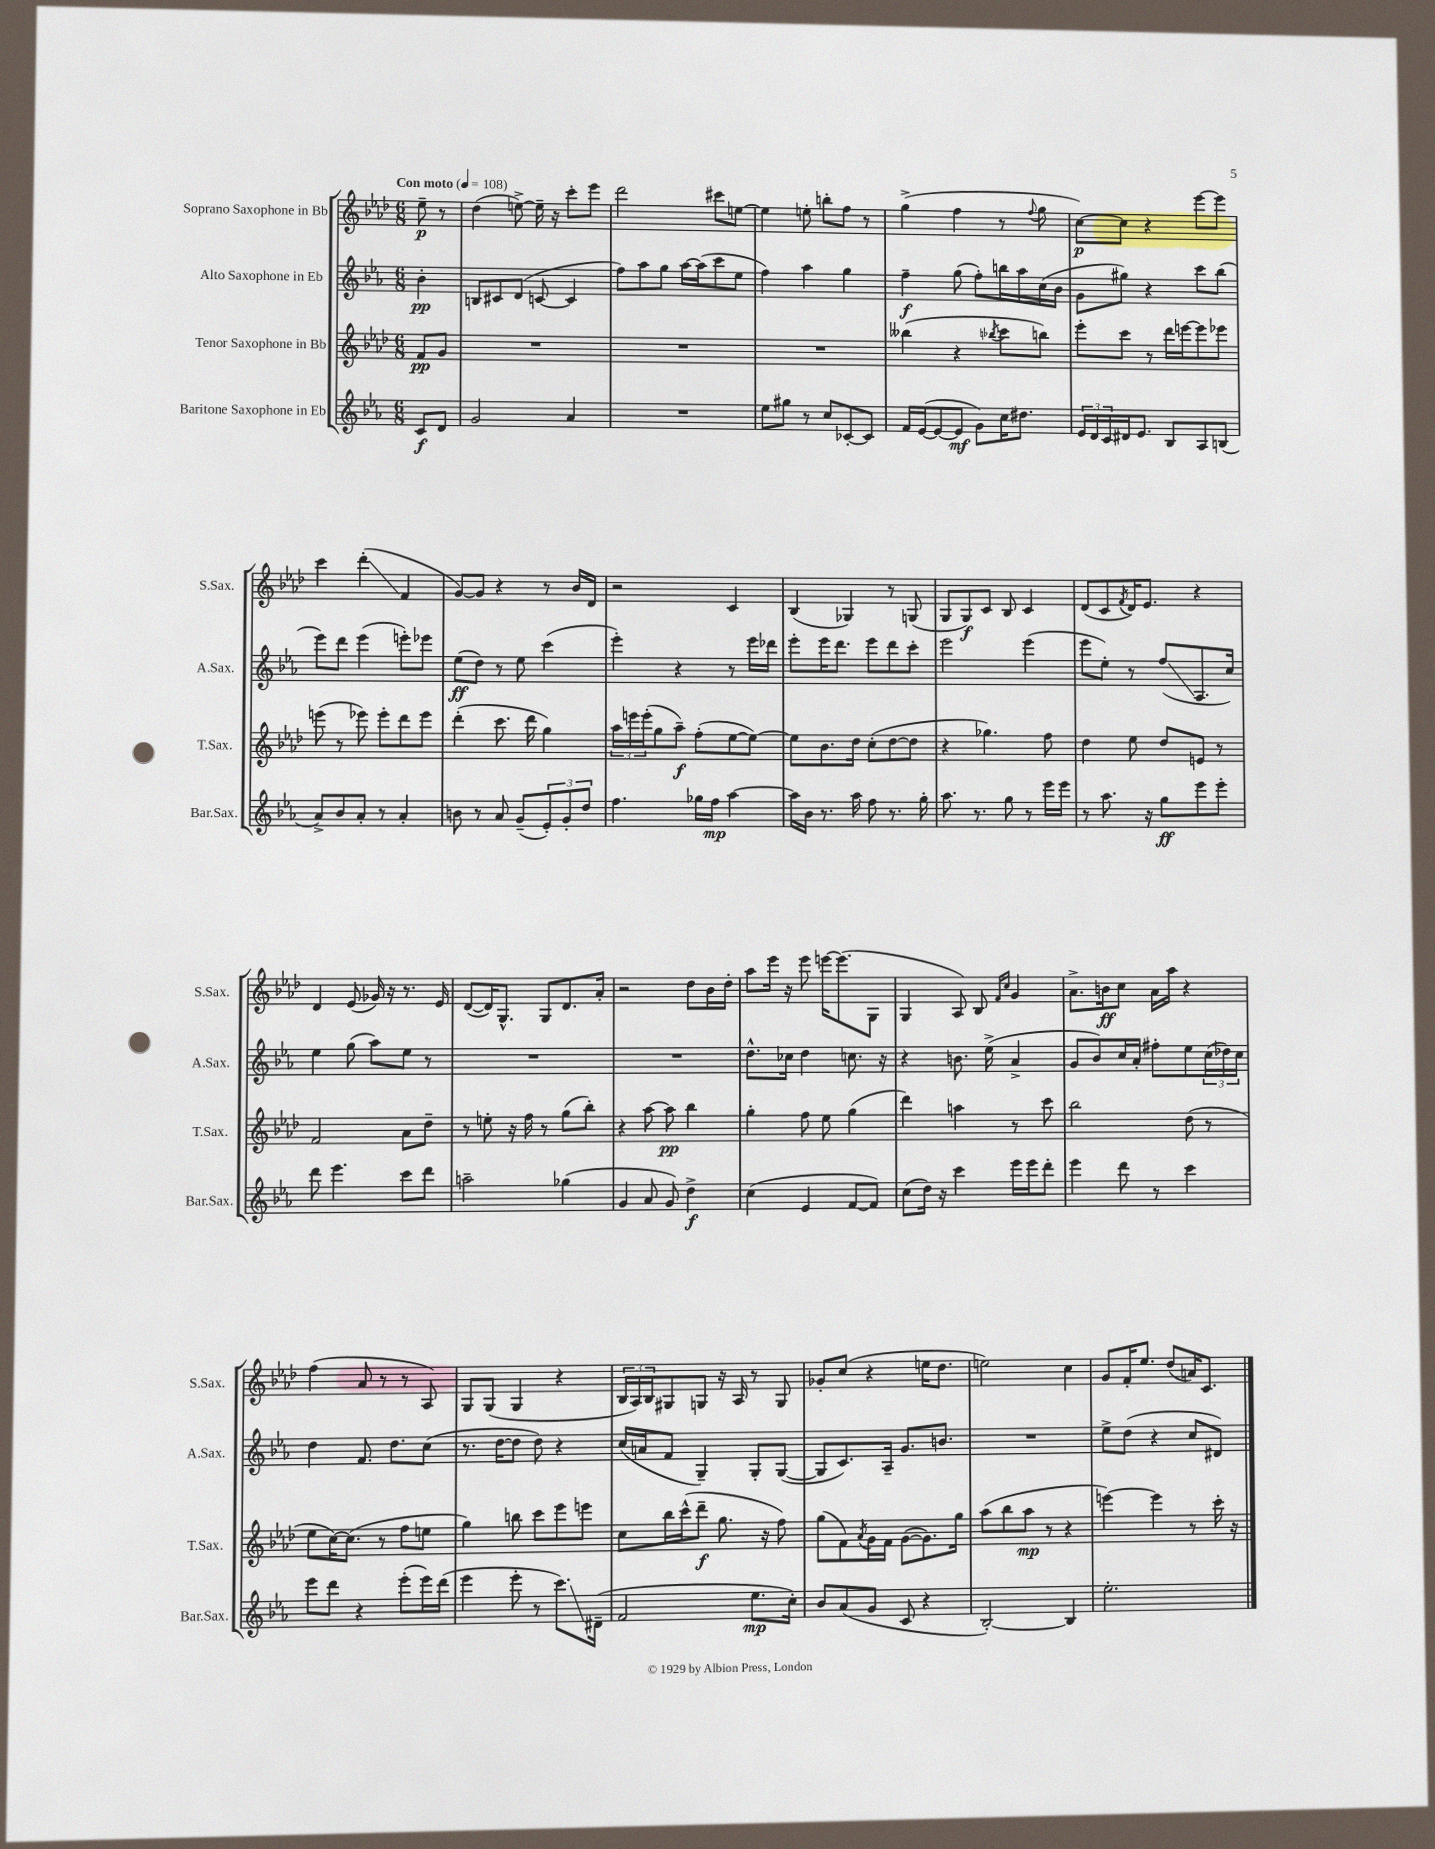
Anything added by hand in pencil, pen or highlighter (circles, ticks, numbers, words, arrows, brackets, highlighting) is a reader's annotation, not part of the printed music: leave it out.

**kern	**kern	**kern	**kern
*staff4	*staff3	*staff2	*staff1
*clefG2	*clefG2	*clefG2	*clefG2
*k[b-e-a-]	*k[b-e-a-d-]	*k[b-e-a-]	*k[b-e-a-d-]
*M6/8	*M6/8	*M6/8	*M6/8
*MM108	*MM108	*MM108	*MM108
8c/L	8f/L	4b-'\	8ee-~\
8d/J	8g/J	.	8r
=	=	=	=
2g/	2.r	8B/L	(4dd-\
.	.	8c#/	.
.	.	(8d/J	[8ee^\)
.	.	[8c/	16ee~\]
.	.	.	16r
4a-/	.	4c/]	8ccc'\L
.	.	.	8eee-\J
=	=	=	=
2.r	2.r	8ff\L)	2ddd-\
.	.	8aa-\	.
.	.	8gg\J	.
.	.	[16aa-\LL	.
.	.	(16aa-\]J	.
.	.	8ccc\	8ccc#\L
.	.	8ee-\J	[8ee\J
=	=	=	=
8ee-\L	2.r	4ff\)	4ee\]
8gg#\J	.	.	.
8r	.	4aa-\	8ee'\
8cc/L	.	.	8bb'\L
[8c-'/	.	4gg\	8ff\J
8c-/]J	.	.	8r
=	=	=	=
16f/LL	(4bb--\	4ff~\	(4gg^\
([16e-/J	.	.	.
8e-/_	.	.	.
8e-/]J	4r	(8gg\	4ff\
8g\L)	.	8ff'\L)	.
.	8qbb-/	.	.
16cc\K	8ccc\L	16bb\L	8r
8.dd#\J	.	16aa-\	.
.	.	.	8qqff/
.	8bb\J)	(16cc\	8gg\
.	.	16b-\JJ	.
=	=	=	=
24e-/LL	8eee-'\L	8g\L	[8cc\L)
24d/	.	.	.
24c/	.	.	.
16d#/J	8ccc\J	8gg#\J)	8cc\]J
8.e-/J	.	.	.
.	8r	4r	4r
8B-/L	16ddd-\LL	.	.
.	[16eee\J	.	.
8A-/	8eee\]	8ccc\L	[8eee-\L
(8B/J	8eee-\J	(8bb-\J	8eee-\]J
=	=	=	=
8a-^/L)	(8eee\	8eee-\L)	4ccc\
8b-/	8r	8ddd\J	.
8a-'/J	8eee-\)	(4eee-\	(4ddd-'\
8r	8eee-'\L	.	.
4a-'/	8ddd-\	8eee'\L)	4f/
.	8eee-\J	8eee-\J	.
=	=	=	=
8b\	(4ddd-'\	(8ee-\L	[8g/L)
8r	.	8dd\J)	8g/]J
8a-/	8.ccc\	8r	4r
(8g~/L	.	8ee-\	.
.	16ddd-\	.	.
12e-'/)	4gg\)	(4ccc\	8r
12g'/	.	.	.
.	.	.	16b-/LL
12dd/J	.	.	.
.	.	.	16d-/JJ
=	=	=	=
4.ff\	24aa-\LL	4eee-'\)	2r
.	24eee\	.	.
.	(24eee'\J	.	.
.	8gg\	.	.
.	8aa-~\J)	4r	.
16gg-\LL	(8ff'\L	.	.
16ff\JJ	.	.	.
[4aa-\	[8ee-\	8r	4c/
.	8ee-\_J)	16eee-\LL	.
.	.	16ddd-\JJ	.
=	=	=	=
16aa-\]LL	8ee-\]L	8eee-'\L	(4B-/
16b-\JJ	.	.	.
8.r	8.b-\	16eee-\K	.
.	.	8.ddd\J	.
.	.	.	4G-/)
16aa-\	16dd-\Jk	.	.
8ff\	(8cc'\L	8eee-\L	.
8.r	[8dd-\	8ddd\	8r
.	8dd-\]J	8ccc'\J	(8G/
16gg'\	.	.	.
=	=	=	=
8.aa-\	4r	2eee-\	8G/L
.	.	.	8G/)
8.r	.	.	.
.	4.gg-\)	.	8c/J
8gg\	.	.	8B-/
8r	.	(4eee-\	4c/
16eee-\LL	8ff\	.	.
16eee-\JJ	.	.	.
=	=	=	=
8r	4dd-\	8eee-\L	(8d-/L
8.aa-\	.	8ee-'\J)	8c/
.	.	.	8qf/
.	8ee-\	8r	16d-/K)
16r	.	.	8.e-/J
8gg\L	8dd-/L	(8ff/L	.
8eee-\	8e/J	8.A-/	4r
8eee-'\J	8r	.	.
.	.	16cc/Jk)	.
=	=	=	=
8ddd\	2f/	4ee-\	4d-/
4.eee-\	.	.	.
.	.	(8gg\	(8e-/
.	.	8aa-\L)	16g-/)
.	.	.	16r
8ccc\L	8a-\L	8ee-\J	8.r
8ddd\J	8dd-~\J	8r	.
.	.	.	16e-/
=	=	=	=
2aa~\	8r	2.r	([8d-/L
.	8ee'\	.	16d-/]K)
.	.	.	8.G^^/J
.	16r	.	.
.	16ff\	.	.
.	8r	.	8G/L
(4gg-\	(8gg\L	.	8.d-/
.	8bb-'\J)	.	.
.	.	.	16a-'/Jk
=	=	=	=
4g/	4r	2.r	2r
8a-/	[8aa-\	.	.
8g/)	8aa-\]	.	.
4dd^\	4bb-\	.	8dd-\L
.	.	.	16b-\L
.	.	.	16dd-'\JJ
=	=	=	=
(4cc\	4gg'\	8.dd^^\L	8aa-\L
.	.	.	16eee-\Jk
.	.	16cc-\Jk	16r
4e-/	8ff\	4dd\	8eee-\
.	8ee-\	.	[16eee\LK
.	.	.	(8.eee\]
[8f/L	(4gg\	8.cc\	.
8f/]J)	.	.	8G\J
.	.	16r	.
=	=	=	=
(8cc\L	4ddd-\)	4r	4G/
16dd\Jk)	.	.	.
16r	.	.	.
4ccc\	4aa\	8.b\	8A-/)
.	.	.	8B-/
.	.	(16ee-^\	.
.	.	.	16qqf/LL
.	.	.	16qqcc/JJ
16eee-\LL	8r	4a-^/	4g/
16eee-\J	.	.	.
8ddd'\J	8ccc\	.	.
=	=	=	=
4eee-\	2bb-\	8g/L	8.a-^\L
.	.	8b-/)	.
.	.	.	16b\k
8ddd\	.	16cc/L	8cc\J
.	.	16a-'/JJ	.
8r	.	8ff#'\L	16a-\LL
.	.	.	16aa-\JJ
4ccc\	(8dd-\	8ee-\	4r
.	8r	(24cc\L	.
.	.	24dd-\)	.
.	.	24cc\JJ	.
=	=	=	=
8eee-\L	8ee-\L	4dd\	(4ff\
8ddd\J	[16cc\K)	.	.
.	(8.cc\]J	.	.
4r	.	8.f/	8a-/
.	8r	.	8r
.	.	8.dd\L	.
(8eee-'\L	8ff\L	.	8r
16eee-\L)	8ee\J	(8cc\J	8A-/)
(16ddd\JJ	.	.	.
=	=	=	=
4eee-\	4gg\)	8.r	8G/L
.	.	.	(8G/J
.	.	[16dd\LK	.
8eee-'\	8bb\	8dd\]J	4G/
8r	8ccc\L	8dd\)	.
8.ccc\L)	8eee-\	4r	4r
.	8eee\J	.	.
(16d#~\Jk	.	.	.
=	=	=	=
2f/	8cc\L	(16cc/LL	24B-/LL
.	.	.	24A-/)
.	.	16a/J	.
.	.	.	24B-/J
.	16bb-\L	8f/J	8G#/
.	(16ccc^^\J	.	.
.	8ddd-~\J	4G~/)	8G/J
.	8.gg\	.	16r
.	.	.	16A-/
8.ee-\L	.	8G'/L	8r
.	16r	.	.
.	8ff\)	([8G/J	8G/
16cc'\Jk)	.	.	.
=	=	=	=
8b-/L	(8gg\L	8G/]L	8g-'/L
(8a-/	8f\)	8.c/)	(8cc/J
.	8qa-/	.	.
8g/J	16g\L	.	4r
.	16f\JJ	16A-~/Jk	.
8c/	([8g\L	8.g/L	.
4r	8.g\])	.	16ee\LK
.	.	8.b/J	8.dd-\J
.	16gg\Jk	.	.
=	=	=	=
[2B-'/)	(8aa-\L	2.r	2ee\)
.	8bb-\	.	.
.	8aa-\J	.	.
.	8r	.	.
4B-/]	4r	.	4cc\
=	=	=	=
2.ee-'\	[4eee\)	8ee-^\L	8g/L
.	.	(8dd\J	16f'/K
.	.	.	8.ee-/J
.	4eee\]	4r	.
.	.	.	(8dd-/L
.	8r	8cc/L	16a/K)
.	.	.	8.c/J
.	16ccc'\	8d#/J)	.
.	16r	.	.
==	==	==	==
*-	*-	*-	*-
